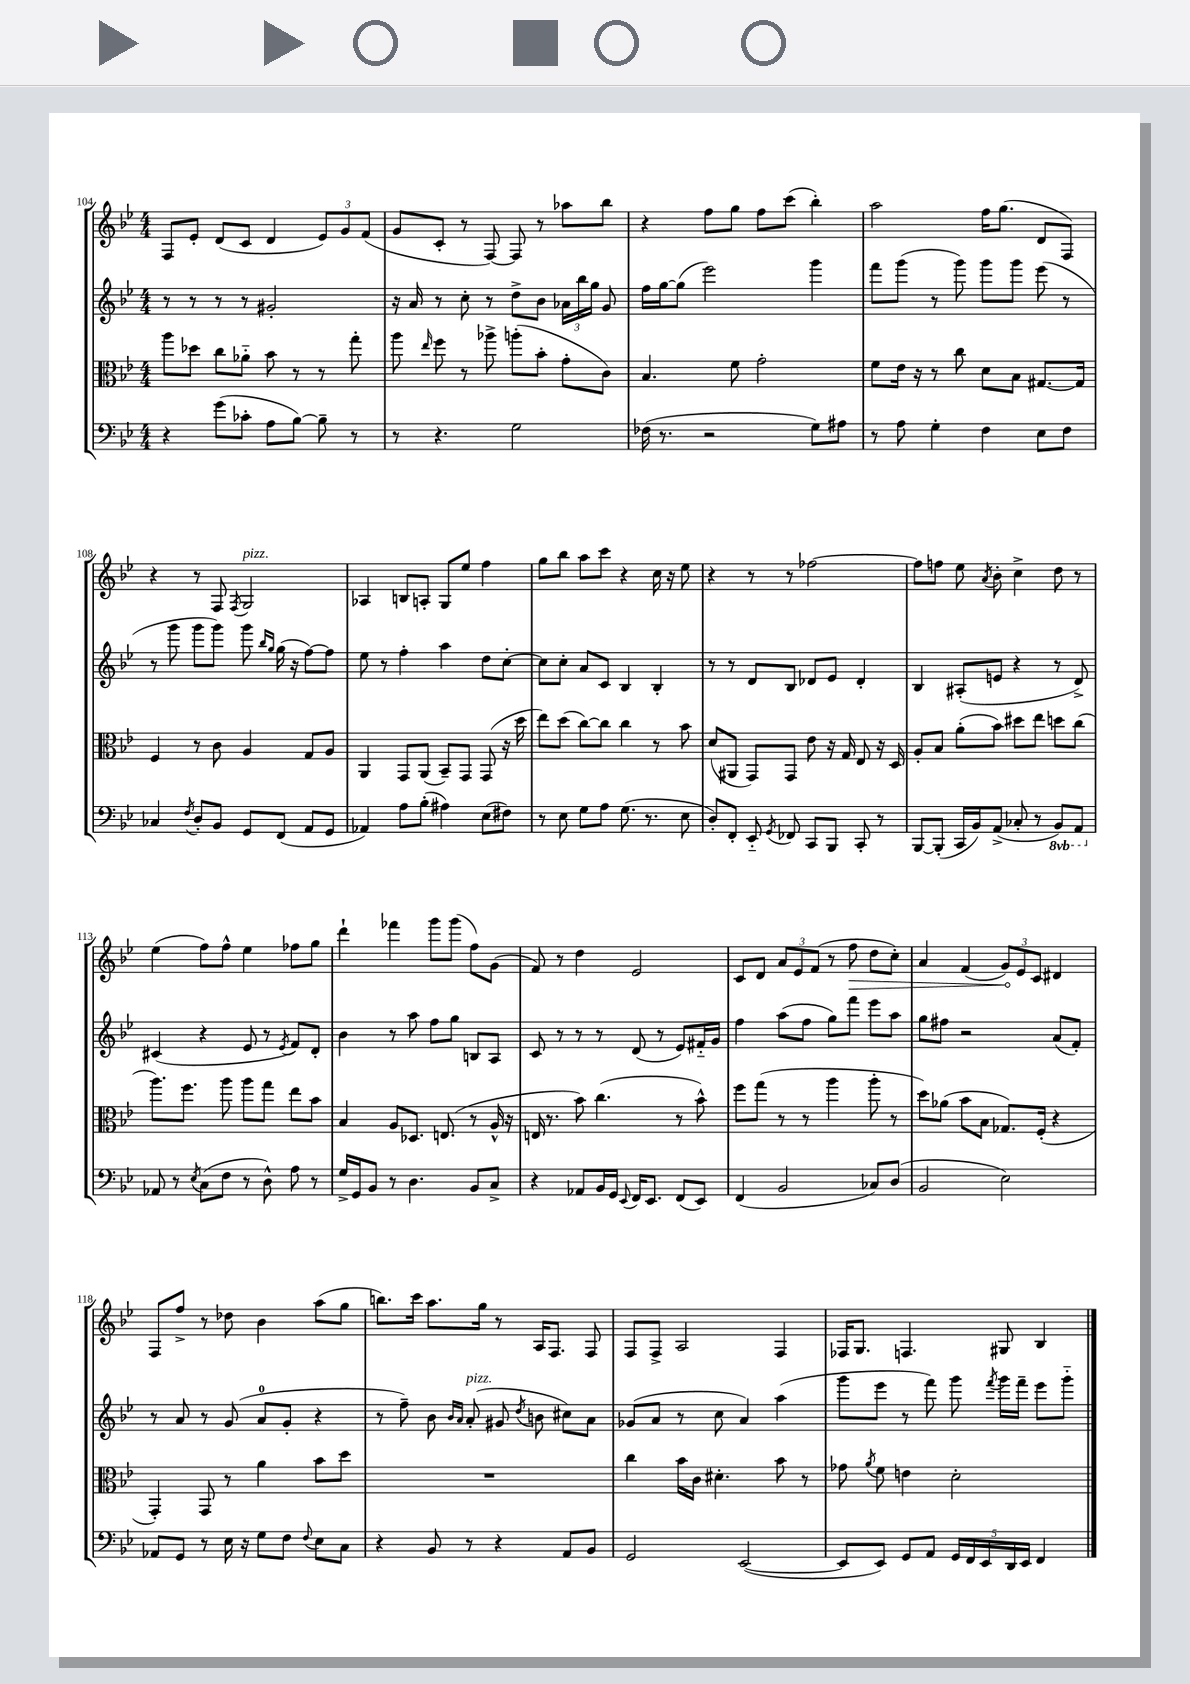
<<
\new StaffGroup <<
\new Staff = "s0" {
    \clef treble \key bes \major \numericTimeSignature \time 4/4
    \autoBeamOff f8[ ees'8]-. d'8[( c'8] d'4 \tuplet 3/2 { ees'8[) g'8 f'8]( } |
    g'8[ c'8]-. r8 f8~) f8 r8 aes''8[ bes''8] |
    r4 f''8[ g''8] f''8[ c'''8]( bes''4-.) |
    a''2 f''16[ g''8.]( d'8[ f8]) |
    r4 r8 f8 \acciaccatura { f8 } g2^\markup { \italic "pizz." } |
    aes4 b8[ a8]-. g8[ ees''8] f''4 |
    g''8[ bes''8] a''8[ c'''8] r4 c''16 r16 ees''8 |
    r4 r8 r8 fes''2~ |
    fes''8[ f''8] ees''8 \acciaccatura { a'8 } bes'8-. c''4-> d''8 r8 |
    ees''4( f''8[) f''8]-^ ees''4 fes''8[ g''8] |
    d'''4-! fes'''4 g'''8[ g'''8]( f''8[) g'8]( |
    f'8) r8 d''4 ees'2 |
    c'8[ d'8] \tuplet 3/2 { a'8[ ees'8 f'8]( } r8 \once \override Hairpin.circled-tip = ##t f''8\> d''8[ c''8]-.) |
    a'4 f'4( \tuplet 3/2 { g'8[\!) ees'8 c'8] } dis'4 |
    f8[ f''8]-> r8 des''8 bes'4 a''8[( g''8] |
    b''8.[) c'''16] a''8.[ g''16] r8 a16[ f8.] f8 |
    f8[ f8]-> a2 f4 |
    fes16[ g8.] f4. gis8 bes4 \bar "|." |
}
\new Staff = "s1" {
    \clef treble \key bes \major \numericTimeSignature \time 4/4
    \autoBeamOff r8 r8 r8 r8 gis'2-. |
    r16 a'16 r8 c''8-. r8 d''8[-> bes'8] \tuplet 3/2 { aes'16[ bes''16 g''16] } g'8 |
    f''16[ g''16~ g''8]( ees'''2) g'''4 |
    f'''8[ g'''8]( r8 g'''8) g'''8[ g'''8] ees'''8( r8 |
    r8 g'''8 g'''8[ g'''8]) g'''8 \grace { bes''16[ g''16] } g''16( r16 f''8[~) f''8] |
    ees''8 r8 f''4-. a''4 d''8[ c''8]~-. |
    c''8[ c''8]-. a'8[ c'8] bes4 bes4-. |
    r8 r8 d'8[ bes8] des'8[ ees'8] des'4-. |
    bes4 ais8[-.( e'8] r4 r8 d'8->) |
    cis'4( r4 ees'8 r8 \acciaccatura { ees'8 } f'8[) d'8]-. |
    bes'4 r8 a''8 f''8[ g''8] b8[ a8] |
    c'8 r8 r8 r8 d'8( r8 ees'8[) fis'16-_ g'16] |
    f''4 a''8[( f''8] g''8[) f'''8] ees'''8[ a''8] |
    g''8[ fis''8] r2 a'8[( f'8]-.) |
    r8 a'8 r8 g'8( a'8[-0 g'8]-. r4 |
    r8 f''8--) bes'8 \grace { bes'16[ a'16] } a'8-.^\markup { \italic "pizz." }( gis'8 \acciaccatura { d''8 } b'8 cis''8[) a'8] |
    ges'8[( a'8] r8 c''8 a'4) a''4( |
    g'''8[ ees'''8] r8 f'''8) g'''8 \acciaccatura { f'''8 } g'''16[ f'''16]-- ees'''8[ g'''8]-_ \bar "|." |
}
\new Staff = "s2" {
    \clef alto \key bes \major \numericTimeSignature \time 4/4
    \autoBeamOff a''8[ des''8] c''8[ aes'8]-_ bes'8 r8 r8 g''8-. |
    a''8 \grace { ees''16 } f''8 r8 aes''8-> a''8[-.( bes'8]-. g'8[-. c'8]) |
    bes4. f'8 g'2-. |
    f'8[ ees'16] r16 r8 c''8 d'8[ bes8] gis8.[~ gis16] |
    f4 r8 c'8 a4 g8[ a8] |
    a,4 g,8[ a,8]( bes,8[--) g,8] g,8( r16 d''16 |
    ees''8[) d''8]( c''8[~) c''8] c''4 r8 bes'8 |
    d'8[( ais,8] g,8[) g,8] ees'8 r16 g16 ees8 r16 d16 |
    a8[-. bes8] a'8[-.( bes'8]) dis''8[ ees''8] d''8[ c''8]( |
    a''8.[) f''8.] a''8 a''8[ g''8] ees''8[ bes'8] |
    bes4 a8[ des8.] e8.( r8 a16-^ r16 |
    e16 r8. bes'8) c''4.( r8 bes'8-^) |
    f''8[ g''8]( r8 r8 a''4 a''8-. r8 |
    d''8[) aes'8]( bes'8[ bes8] ges8.[) f16]-.( r4 |
    g,4-.) g,8 r8 a'4 bes'8[ d''8] |
    R1 |
    c''4 bes'16[ c'16] dis'4.-. bes'8 r8 |
    ges'8 \acciaccatura { a'8 } f'8 e'4 d'2-. \bar "|." |
}
\new Staff = "s3" {
    \clef bass \key bes \major \numericTimeSignature \time 4/4 \set Staff.ottavationMarkups = #ottavation-simple-ordinals
    \autoBeamOff r4 g'8[( ces'8]-. a8[ bes8]~) bes8-- r8 |
    r8 r4. g2 |
    fes16( r8. r2 g8[) ais8] |
    r8 a8 g4-. f4 ees8[ f8] |
    ces4 \acciaccatura { f8 } d8[-. bes,8] g,8[ f,8]( a,8[ g,8] |
    aes,4) a8[ bes8]-.( ais4) ees8[( fis8]) |
    r8 ees8 g8[ a8] g8.( r8. ees8 |
    d8[-.) f,8]-. ees,8-_ \acciaccatura { g,8 } fes,8 c,8[ bes,,8] c,8-. r8 |
    bes,,8[~ bes,,8]-.( c,16[ bes,16) a,8]->( ces8-. r8 \ottava #-1 bes,,8[) a,,8] \ottava #0 |
    aes,8 r8 \acciaccatura { ees8 } c8[( f8] r8 d8-^) a8 r8 |
    g16[-> g,16 bes,8] r8 d4. bes,8[ c8]-> |
    r4 aes,8[ bes,16 g,16] \appoggiatura { ees,8 } f,16[ ees,8.] f,8[( ees,8]) |
    f,4( bes,2 ces8[) d8]( |
    bes,2 ees2) |
    aes,8[ g,8] r8 ees16 r16 g8[ f8] \appoggiatura { f8 } ees8[ c8] |
    r4 bes,8 r8 r4 a,8[ bes,8] |
    g,2 ees,2~( |
    ees,8[ ees,8]) g,8[ a,8] \tuplet 5/4 { g,16[ f,16 ees,16 d,16 ees,16] } f,4 \bar "|." |
}
>>
>>
\layout { \context { \Score currentBarNumber = #104 } }
